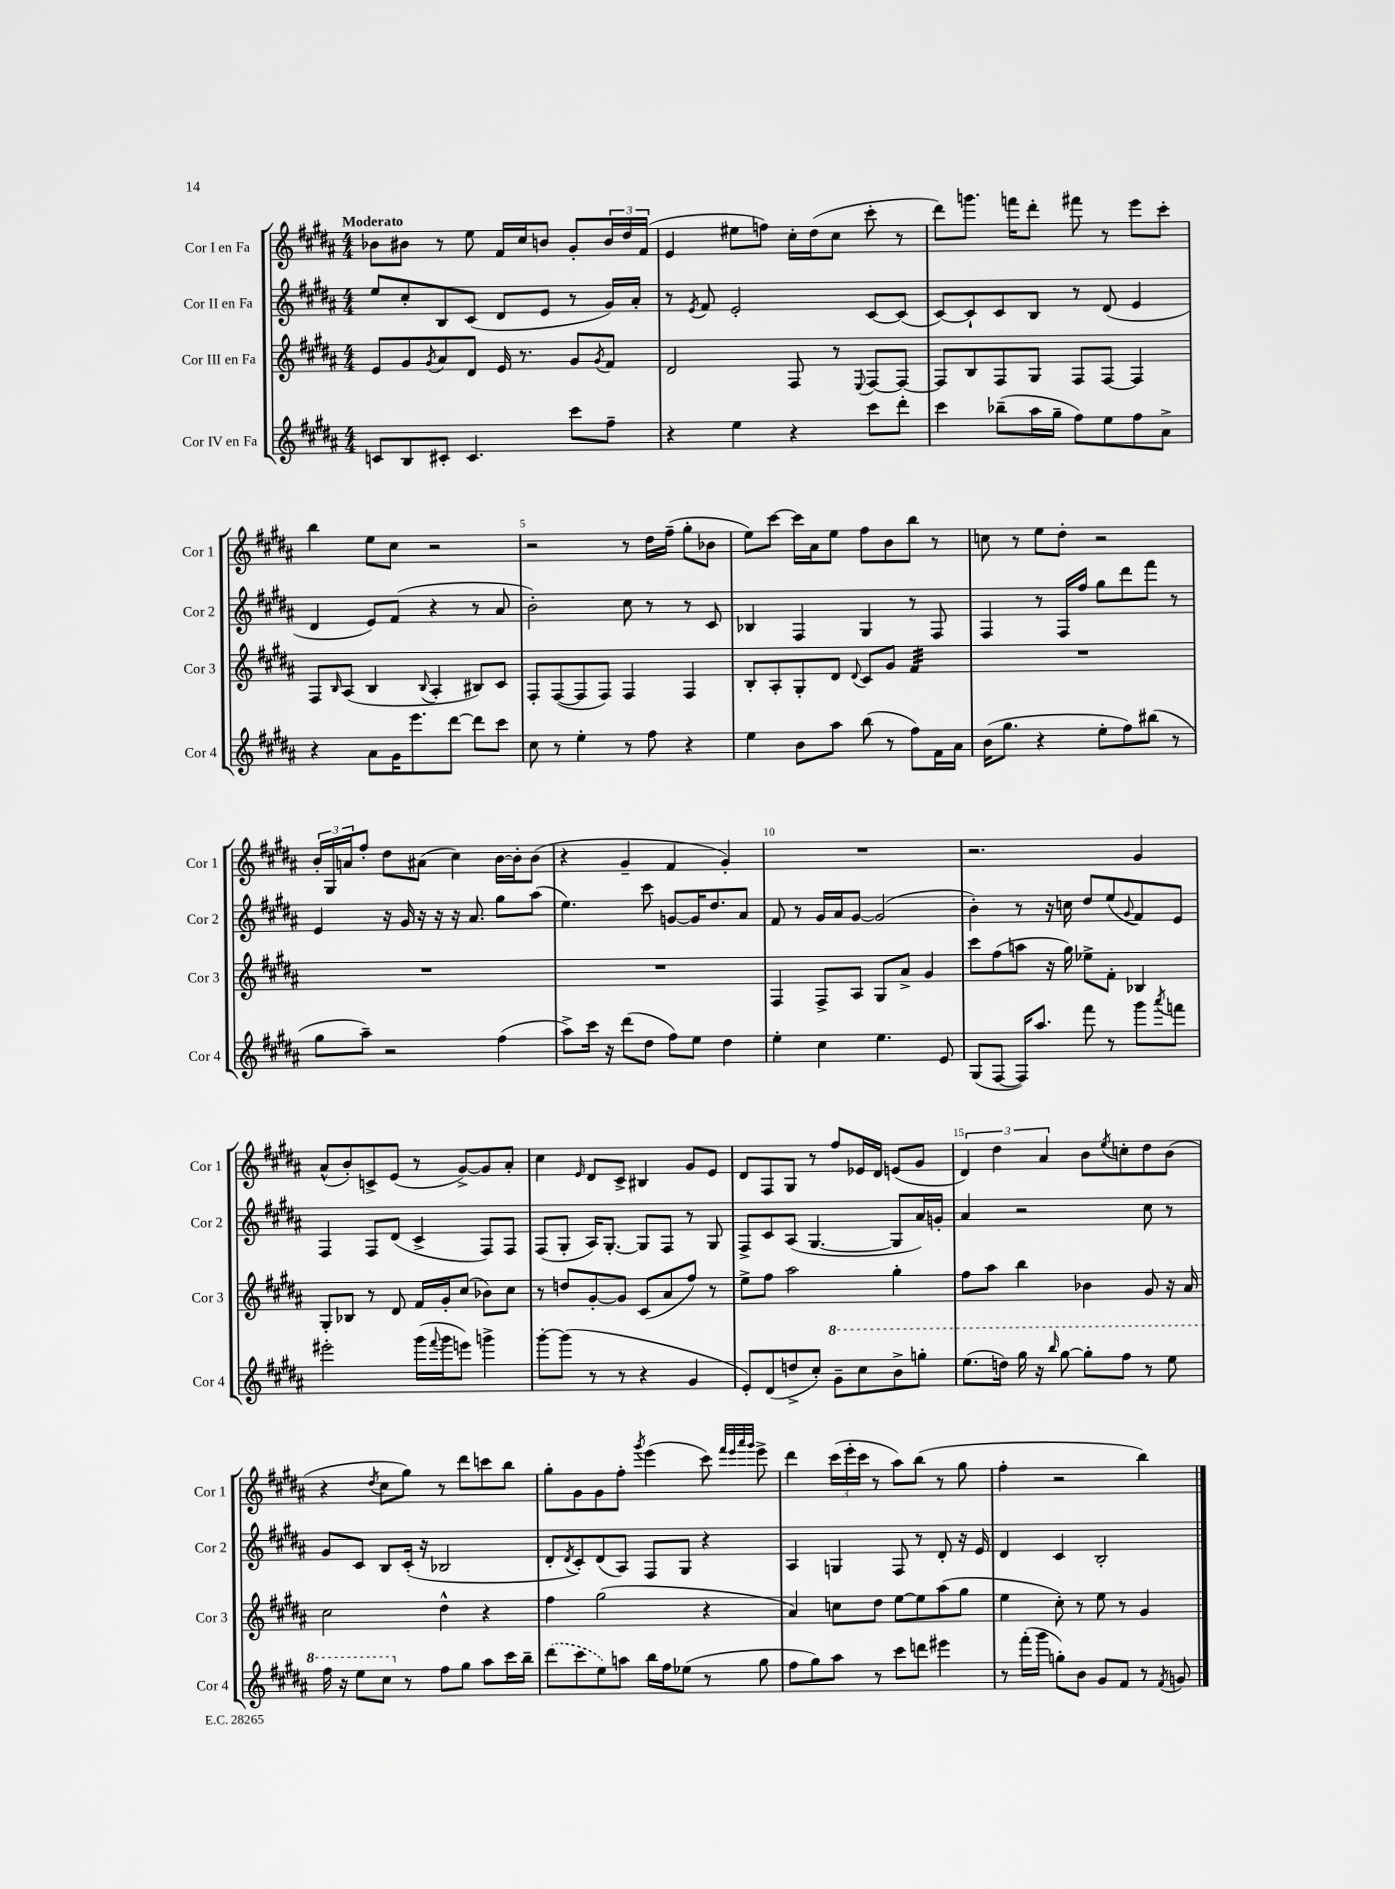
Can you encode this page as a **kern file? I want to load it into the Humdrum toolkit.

**kern	**kern	**kern	**kern
*staff4	*staff3	*staff2	*staff1
*clefG2	*clefG2	*clefG2	*clefG2
*k[f#c#g#d#a#]	*k[f#c#g#d#a#]	*k[f#c#g#d#a#]	*k[f#c#g#d#a#]
*M4/4	*M4/4	*M4/4	*M4/4
8c/L	8e/L	8ee/L	8b-\L
8B/	8g#/	8cc#'/	8b#\J
.	8qg#/	.	.
8c#'/J	8a#/	8B/	8r
4.c#/	8d#/J	(8c#/J	8ee\
.	16e/	8d#/L	16f#/LL
.	8.r	.	16cc#/J
.	.	8e/J	8b/J
8ccc#\L	8g#/L	8r	8g#'/L
.	8qg#/	.	.
8ff#~\J	8f#/J	16g#/LL)	24b/L
.	.	.	24dd#/
.	.	16a#'/JJ	.
.	.	.	(24f#/JJ
=	=	=	=
4r	2d#/	8r	4e/
.	.	8qe/	.
.	.	8f#/	.
4ee\	.	2e'/	8ee#\L
.	.	.	8ff\J)
4r	8F#/	.	16cc#'\LL
.	.	.	(16dd#\J
.	8r	.	8cc#\J
.	8qqE/	.	.
8ccc#\L	[8F#/L	[8c#/L	8ccc#'\
8ddd#'\J	8F#/_J	(8c#/]J	8r
=	=	=	=
4ccc#\	8F#/]L	[8c#/L)	8ddd#\L)
.	8B/	8c#`/]	8.ggg\J
(8bb-~\L	8F#/	8c#/	.
.	.	.	16fff\LK
16aa#\L	8G#/J	8B/J	8ddd#'\J
16gg#~\JJ	.	.	.
8ff#\L)	8F#/L	8r	8fff#\
8ee\	[8F#/J	(8d#/	8r
8ff#\	4F#/]	4e/	8eee\L
8a#^\J	.	.	8ccc#'\J
=	=	=	=
4r	8F#/L	4d#/	4bb\
.	16qqB/	.	.
.	(8A#/J	.	.
8a#\L	4B/	8e/L)	8ee\L
16g#\K	.	(8f#/J	8cc#\J
8.eee\	.	.	.
.	8qqB/	.	.
.	4A#'/	4r	2r
[8ddd#\J	.	.	.
8ddd#\]L	8B#/L)	8r	.
8ccc#\J	8c#/J	8a#/	.
=	=	=	=
8cc#\	8F#'/L	2b'\)	2r
8r	([8F#/	.	.
4ee'\	8F#/]	.	.
.	8F#/J)	.	.
8r	4F#/	8cc#\	8r
8ff#\	.	8r	16dd#\LL
.	.	.	(16ff#~\JJ
4r	4F#/	8r	8gg#'\L
.	.	8c#/	8b-\J
=	=	=	=
4ee\	8B'/L	4B-/	8ee\L)
.	8A#'/	.	[8ccc#\J
8b\L	8G#'/	4F#/	16ccc#\]LL
.	.	.	16a#\J
8aa#\J	8d#/J	.	8ee\J
.	8qqd#/	.	.
(8bb\	8c#/L	4G#/	8ff#\L
8r	8g#/J	.	8b\
8ff#\L)	4f#/	8r	8bb\J
16f#\L	.	8F#/	8r
16a#\JJ	.	.	.
=	=	=	=
(16b\LK	1r	4F#/	8cc\
8.gg#\J	.	.	.
.	.	.	8r
4r	.	8r	8ee\L
.	.	16F#/LL	8dd#'\J
.	.	16ff#/JJ	.
8ee'\L	.	8gg#\L	2r
8ff#\)	.	8ddd#\	.
(8bb#\J	.	8fff#\J	.
8r	.	8r	.
=	=	=	=
8gg#\L	1r	4e/	24b'/LL
.	.	.	24G#/
.	.	.	24a/J
8aa#~\J)	.	.	8ff#'/J
2r	.	16r	8dd#\L
.	.	16g#/	.
.	.	16r	(8a#\J
.	.	16r	.
.	.	16r	4cc#\)
.	.	8.a#/	.
(4ff#\	.	8gg#\L	[16b\LL
.	.	.	16b'\]J
.	.	(8aa#\J	(8b\J
=	=	=	=
8aa#^\L)	1r	4.ee\)	4r
16ccc#\Jk	.	.	.
16r	.	.	.
(8ddd#\L	.	.	4g#~/
8dd#\J	.	8ccc#\	.
8ff#\L)	.	[8g/L	4f#/
8ee\J	.	16g/]K	.
.	.	8.dd#/	.
4dd#\	.	.	4g#'/)
.	.	8a#/J	.
=	=	=	=
4ee'\	4F#/	8f#/	1r
.	.	8r	.
4cc#\	8F#^/L	16g#/LL	.
.	.	16a#/J	.
.	8A#/J	[8g#/J	.
4.ee\	8G#/L	(2g#/]	.
.	8a#^/J	.	.
.	4g#/	.	.
8e/	.	.	.
=	=	=	=
(8G#/L	8ccc#\L	4b'\)	2.r
[8F#/J	(8ff#\	.	.
16F#/]LK)	8aa\J	8r	.
8.aa#/J	.	.	.
.	16r	16r	.
.	16gg#\)	16cc\	.
8fff#\	8ee-^\L	8dd#/L	.
8r	8f#'\J	(8ee/	.
.	.	8qqg#/	.
8ggg#\L	4B-/	8f#/)	4g#/
8qaaa#/	.	.	.
8fff\J	.	8e/J	.
=	=	=	=
2eee#'\	8G#'/L	4F#/	(8a#^^/L
.	8B-/J	.	8b'/)
.	8r	8F#/L	8c^/
.	8d#/	(8d#/J	(8e/J
(16ggg#\LL	16f#/LL	4c#^/	8r
8qqfff#/	.	.	.
16ggg#\J	16g#'/J	.	.
8eee\J)	(8cc#/J	.	[8g#^/L)
4ggg^\	8b-\L)	8F#/L)	8g#/]
.	8cc#\J	8F#/J	8a#'/J
=	=	=	=
[8ggg#'\L	8r	(8F#/L	4cc#\
(8ggg#\]J	8dd/L	8G#'/J	.
.	.	.	16qqe/
8r	[8g#'/	16A#/LK)	8d#/L
.	.	[8.G#'/J	.
8r	8g#/]J	.	8c#^/J
4r	(8c#/L	8G#/]L	4B#/
.	8a#/	8F#/J	.
4g#/	8ff#/J)	8r	8g#/L
.	8r	8G#/	8e/J
=	=	=	=
8e'/L)	8ee^\L	8F#^/L	8d#/L
(8d#/	8ff#\J	8c#/	8F#/
8dd^/	2aa#\	(8A#/J	8G#/J
8cc#'/J)	.	[4.G#/	8r
8gg#~\L	.	.	8ff#/L
8ccc#\	.	.	16e-/L
.	.	.	16d#/JJ
8bb^\	4gg#'\	8G#/]L	(8e/L
8ggg'\J	.	16a#/L)	8g#/J
.	.	16g'/JJ	.
=	=	=	=
(8.eee\L	8ff#\L	4a#/	6d#/)
.	8aa#\J	.	.
.	.	.	6dd#\
16ddd\Jk)	.	.	.
16ggg#\	4bb\	2r	.
16r	.	.	.
.	.	.	6a#/
16qqbbb/	.	.	.
[8ggg#\	.	.	.
8ggg#'\]L	4b-\	.	8b\L
.	.	.	8qee/
8fff#\J	.	.	8cc'\
8r	8g#/	8cc#\	8dd#\
8eee\	16r	8r	(8b\J
.	16a#/	.	.
=	=	=	=
16fff#\	2cc#\	8g#/L	4r
16r	.	.	.
8eee\L	.	8c#/J	.
.	.	.	8qdd#/
8ccc#\J	.	8B/L	8cc#\L
8r	.	(16c#'/Jk	8gg#\J)
.	.	16r	.
8ff#\L	4dd#^^\	2B-/	8r
8gg#\J	.	.	8ddd#\L
8aa#\L	4r	.	8ccc\
16ccc#\L	.	.	8bb\J
16bb~\JJ	.	.	.
=	=	=	=
(8ddd#\L	4ff#\	8d#'/L	8gg#'\L
.	.	8qd#/	.
8ccc#\	.	8c#'/)	8g#\
8ee\)	(2gg#\	(8d#/	8g#\
8aa\J	.	8A#/J)	8ff#'\J
.	.	.	8qggg#/
16bb\LL	.	8F#/L	(4eee\
16ff#\J	.	.	.
(8ee-\J	.	8G#/J	.
8r	4r	4r	8ccc#\)
.	.	.	32qqfff#/LLL
.	.	.	32qqeee/
.	.	.	32qqaaa#/
.	.	.	32qqggg#/JJJ
8gg#\	.	.	8eee^\
=	=	=	=
8ff#\L	4a#/)	4A#/	4ddd#\
8gg#\)	.	.	.
8aa#\J	8cc\L	4G/	(24ccc#\LL
.	.	.	24eee'\
.	.	.	24ccc#\JJ
8r	8dd#\J	.	8r
8ccc#\L	[8ee\L	8F#/	8aa#\L)
8ddd\J	8ee\]	8r	(8bb\J
4eee#\	(8aa#\	8d#'/	8r
.	8gg#\J	16r	8gg#\
.	.	16e/	.
=	=	=	=
8r	4ee\	4d#/	4ff#'\
(16fff#'\LL	.	.	.
16ggg#\JJ	.	.	.
8gg'\L)	8cc#'\)	4c#/	2r
8b\J	8r	.	.
8g#/L	8ee\	2B'/	.
8f#/J	8r	.	.
8r	4g#/	.	4bb\)
8qf#/	.	.	.
8g/	.	.	.
==	==	==	==
*-	*-	*-	*-
